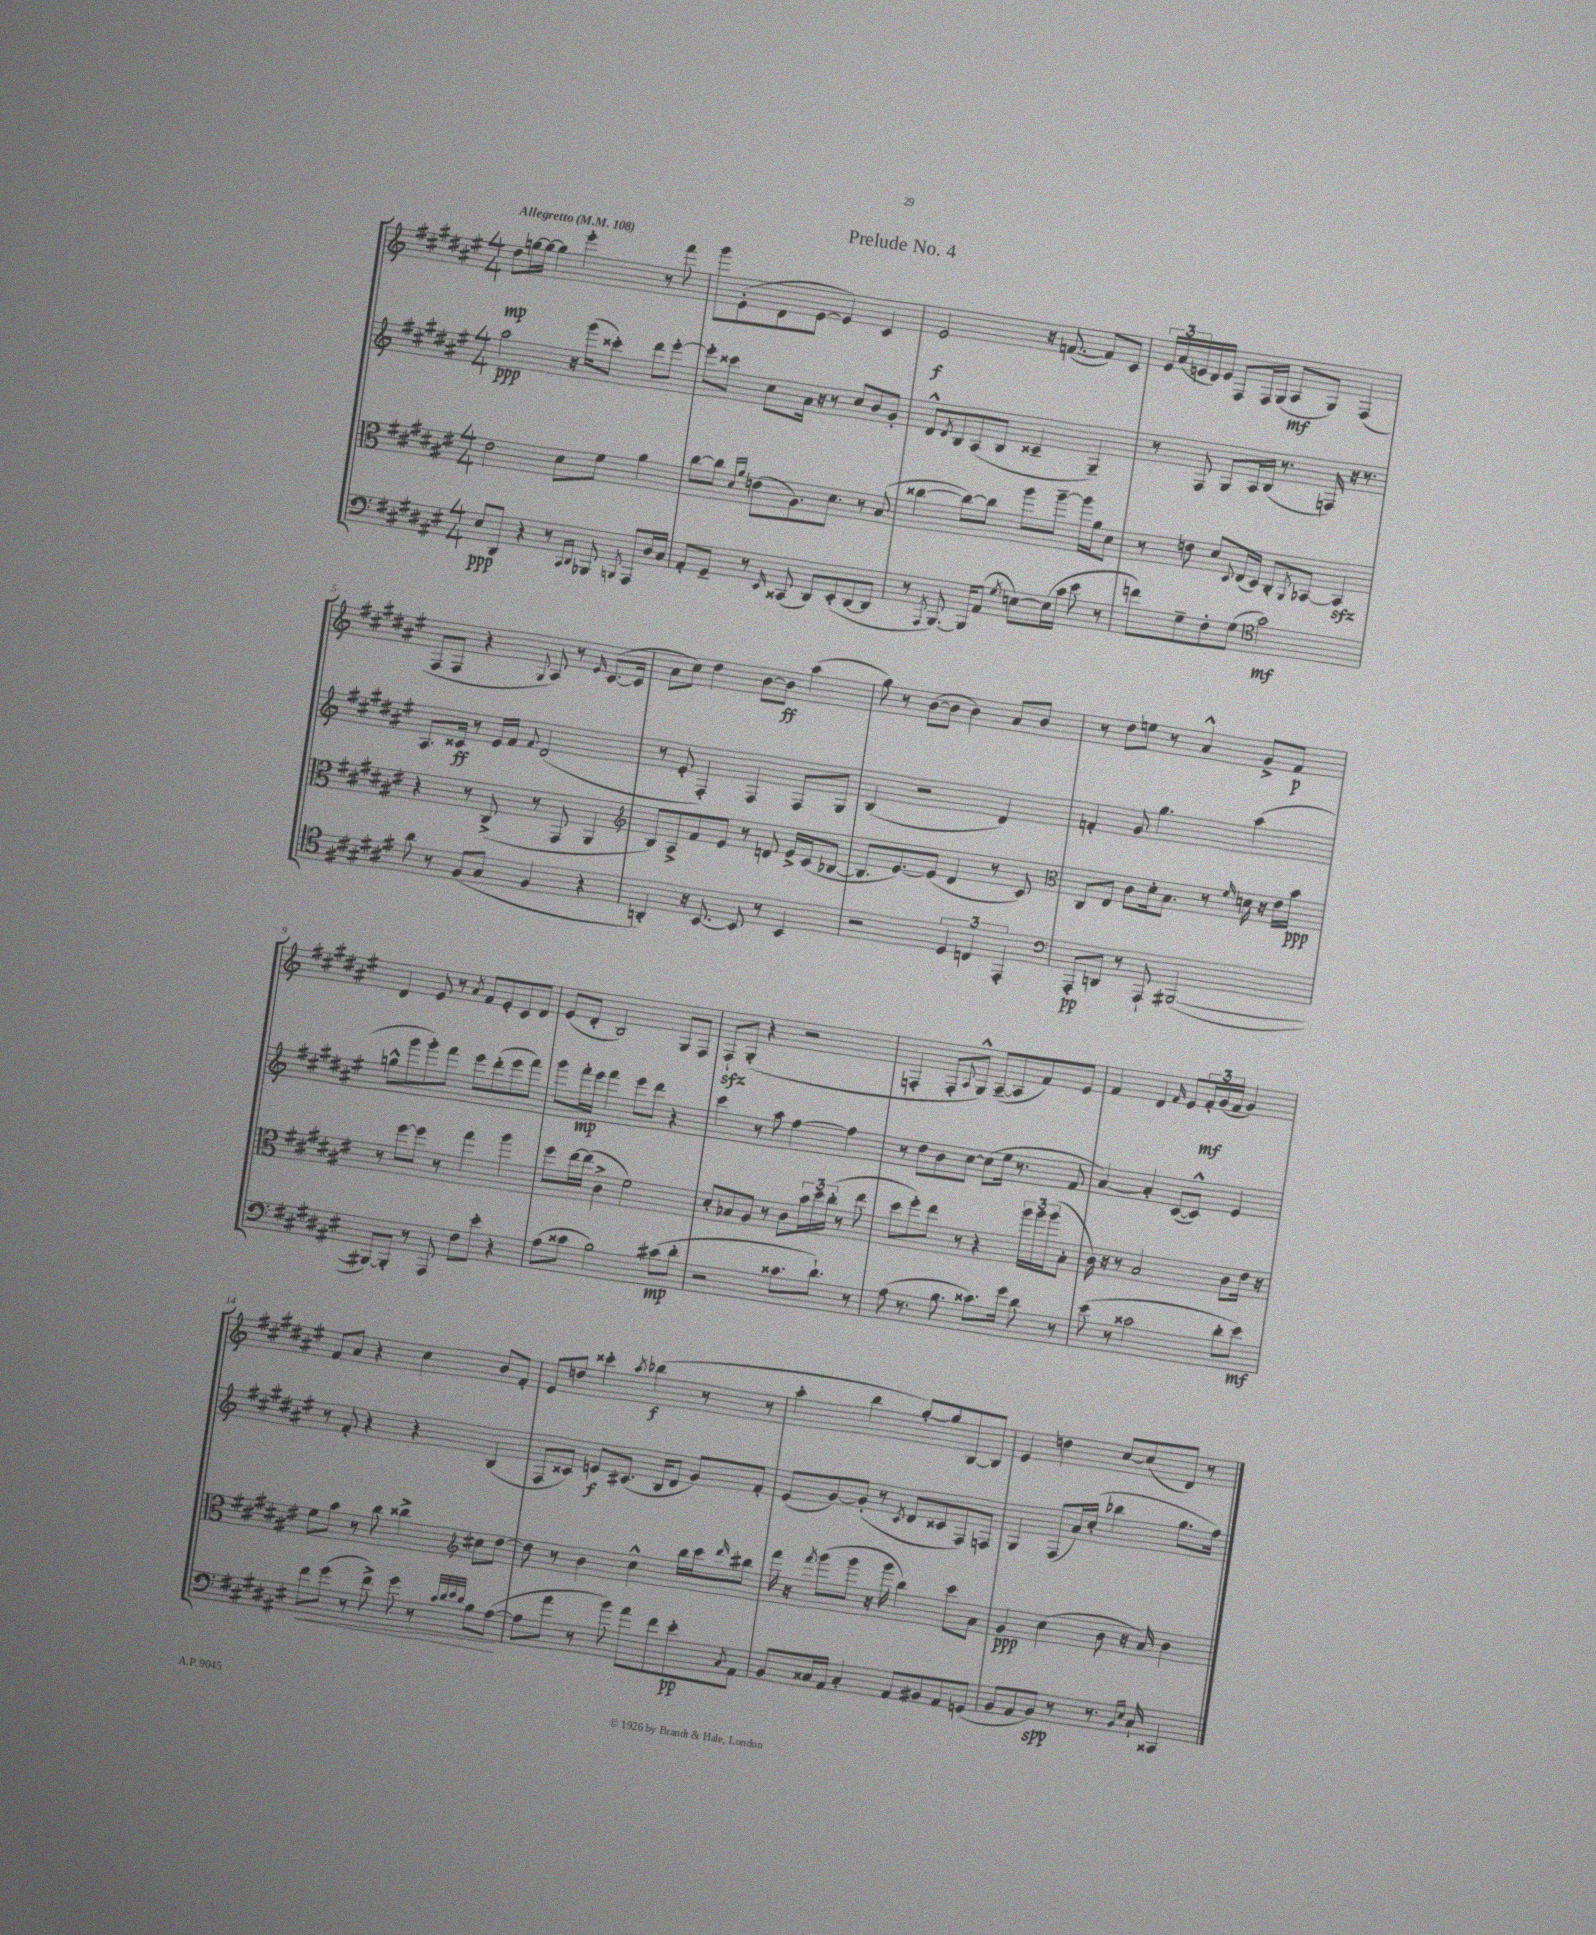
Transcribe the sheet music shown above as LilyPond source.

\header { title = "Prelude No. 4" }
<<
\new StaffGroup <<
\new Staff = "s0" {
    \clef treble \key fis \major \numericTimeSignature \time 4/4 \tempo "Allegretto" 4 = 108
    dis''8\mp g''16~ g''16~ g''4 eis'''4-. r8 fis'''8 |
    gis'''8 eis'8-.( dis'8 eis'8~ eis'4) cis'4 |
    eis'2\f r16 f'8.~( f'8) cis'8 |
    \tuplet 3/2 { eis'16 ais'16( e'16 } dis'16) e'16 fis8 fis16 gis16( ais8\mf gis8) fis4( |
    fis8 fis8 r4 \appoggiatura { gis8 } ais8) r8 \grace { eis'16 } cis'8.~( cis'16 |
    ais'8 cis''8) dis''4 b'8~ b'8\ff ais''4( |
    gis''8) r8 b'8~( b'8 b'4) ais'8 b'8 |
    r8 dis''8 e''8 r8 ais'4-^ gis'8-> fis'8\p |
    dis'4 eis'8 r8 \acciaccatura { ais'8 } fis'8 eis'8-. cis'8 dis'8 |
    eis'8( dis'8-. b2) gis8 fis8 |
    fis8-!\sfz gis8-.( r4 r2 |
    f4-. f8-. \appoggiatura { ais8 } gis8-^) ais8~--( ais8 fis'8) eis'8 |
    fis'4 dis'4 \grace { fis'16 } eis'8 \tuplet 3/2 { fis'16-.\mf gis'16( fis'16 } gis'4) |
    fis'8 ais'8 r4 cis''4 b'8 fis'8-. |
    eis'8 d''8 cisis'''4-. \acciaccatura { ais''8 } bes''4\f( r8 r8 |
    ais''4-. b''4 gis''8~-.) gis''8 b8~ b8 |
    eis'4 d''4 cis''8~ cis''8( dis'8) r8 \bar "|." |
}
\new Staff = "s1" {
    \clef treble \key fis \major \numericTimeSignature \time 4/4
    ais''2\ppp r16 gis'''16( cisis'''8-.) dis'''8 eis'''8~-. |
    eis'''8-. cisis'''8 cis''8 ais'16 r16 r8 cis''8 b'8 gis'8-. |
    dis'8-^ \acciaccatura { dis'8 } b8 ais8( b8 cisis'4-- gis4--) |
    r8 fis8 gis8 ais16 b16( r8. f16) r16 r8. |
    ais8. cisis'16\ff r8 eis'16 fis'16 \appoggiatura { fis'8 } dis'2( |
    r8 eis'8-. fis4-.) fis4 fis8 gis8 |
    b4( r2 dis'4) |
    f'4-. gis'8 gis''4. ais''4( |
    g''8-^ gis'''8 gis'''8-.) fis'''8 eis'''8 dis'''8-.( eis'''8 fis'''8) |
    gis'''8 fis'''16-.\mp eis'''16 fis'''4 eis'''8 dis'''8 r4 |
    cis'''4 r8 ais''8 fis''4~ fis''4 |
    r8 dis''8 b'8 cis''8~ cis''8( eis''16 r8. fis'8 |
    ais'4~) ais'4-. cis'8~( cis'8-^) eis'4 |
    r8 fis'8-. r4 r4 b4( |
    fis8 cisis'8) e'8\f cis'8.( b16 dis'8 gis'8) fis'8-. |
    eis'8( gis'8~) gis'8-.( r8 \acciaccatura { cis'8 } dis'8 cisis'8 fis8) f8 |
    gis4 fis8( ais'16) cis''16-.( bes''4 gis''8. fis''16) \bar "|." |
}
\new Staff = "s2" {
    \clef alto \key fis \major \numericTimeSignature \time 4/4
    eis'2 dis'8 fis'8 ais'4 |
    cis''8~ cis''8 \grace { dis'16 ais'16 } e'8( ais8.) dis'8. r8 b8( |
    cisis''4~ cisis''8~) cisis''8 ais''8 ais''8~-- ais''16 ais'16 dis'8 |
    r8 e'8 dis'8 \appoggiatura { dis8 } eis16( dis16) cis8-. \acciaccatura { ais,8 } bes,8~ bes,4\sfz |
    r4 r8 cis8->( r8 gis,8 ais,4 |
    \clef treble b8) ais8-> fis'8 eis'8 r8 d'8 eis'16-> cis'16( bes8~ |
    bes8. eis'8.~) eis'8( dis'4 r8 cis'8) |
    \clef alto cis8 eis8 cis'8 dis'16-. b8. r8 \grace { fis'16 } d'16 r16 eis'16 b'16\ppp |
    r8 fis''8~ fis''8 r8 gis''4 ais''4 |
    fis''8 eis''16~ eis''16( cis'4-> fis'2) |
    dis'8-. bes8 ais8 r8 cis'8 \tuplet 3/2 { b'16 dis''16 cis''16-.( } r8 eis''8 |
    dis''8 fis''8-.) eis''8 r8 r4 \tuplet 3/2 { ais''16 ais''16 ais''16( } b8-. |
    cis'16) r16 r8 b2 cis'8 eis'16 r16 |
    fis'8 b'8 r8 cis''8 cisis''4-> \clef treble cis''8 dis''8~ |
    dis''8 r8 b'4 cis''4-^ b''16 cis'''16 \grace { dis'''16 } bis''8 |
    fis'''16 r16 \acciaccatura { fis'''8 } gis'''8( gis'''8 r16 gis'''16 b''4) cis'''8 ais'8 |
    gis'4\ppp cis''4( b'8 r16 ais'16) b'4 \bar "|." |
}
\new Staff = "s3" {
    \clef bass \key fis \major \numericTimeSignature \time 4/4
    eis8\ppp dis,8 r4 r8 \grace { cis,16 dis,16 } bes,,8 \acciaccatura { b,,8 } ais,,8 dis16 cis16 |
    ais,8-. gis,8-- r8 \grace { eis,16 } cisis,8( dis,8) eis,8-.( dis,8~ dis,8 |
    r8 \acciaccatura { ais,,8 } b,,8.~) b,,16 ais,8( \acciaccatura { gis8 } e8~) e16( cis'16 eis'8 r8 |
    f'8) gis8-- fis8-. gis8( \clef tenor gis'2\mf) |
    ais'8 r8 fis8( gis8 fis4 r4 |
    a,4-.) r16 b,8.~ b,8 r8 b,4 |
    r2 \tuplet 3/2 { dis4 c4 eis,4-. } |
    \clef bass ais,,8-.\pp d,8 r8 ais,,8-! bis,,2~( |
    bis,,8~) bis,,8-. r8 ais,,8 fis8 eis'8-. r4 |
    ais8( cisis'8 b2) cis'8\mp( dis'8-. |
    r2 cisis'8. dis'8.-!) r8 |
    ais8( r8. b8. cisis'8.) gis'16 dis'8 r8 |
    eis'8( r8 cisis'2 dis'8-. eis'8\mf) |
    fis'8\< gis'8( r8 fis'8->) gis'8 r8 \grace { cis'32 dis'32 eis'32 dis'32 } b8 ais8~\!( |
    ais8 ais'8 r8 b'8) ais'8 fis'8 eis'8-.\pp \acciaccatura { cis8 } ais,8 |
    b,8 cisis16 ais,16 cisis4-. ais,8 bis,8 ais,8 g,8( |
    b,8 ais,8 b,8\spp) r8 r8. \grace { b,16 eis16 } cis16-! cisis,4 \bar "|." |
}
>>
>>
